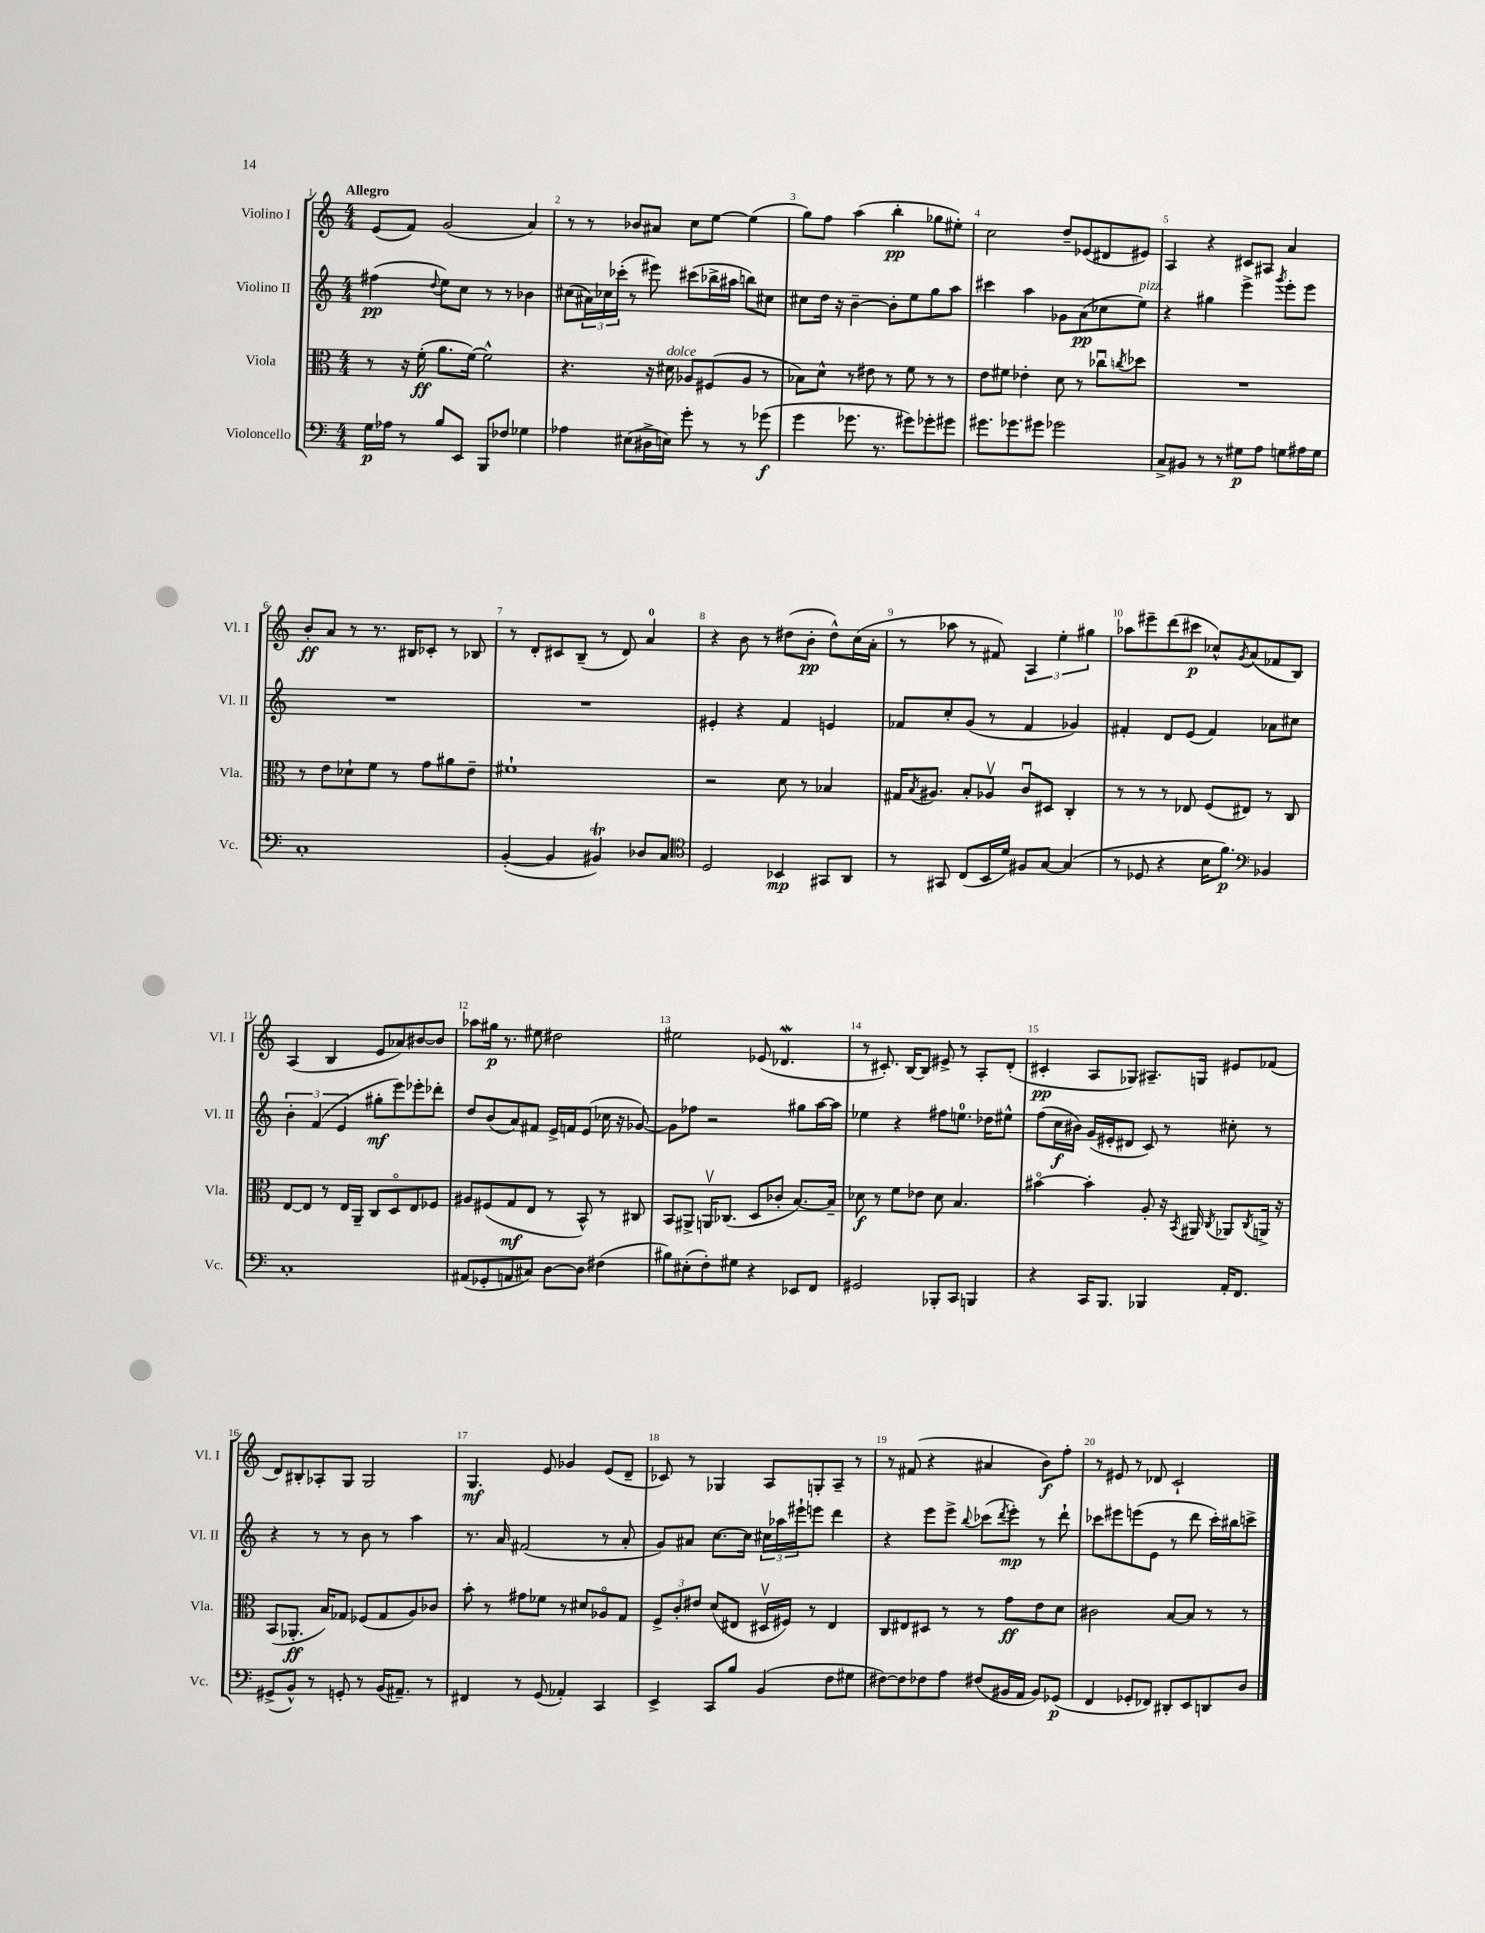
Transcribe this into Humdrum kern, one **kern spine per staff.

**kern	**dynam	**kern	**dynam	**kern	**dynam	**kern	**dynam
*part4	*part4	*part3	*part3	*part2	*part2	*part1	*part1
*staff4	*staff4	*staff3	*staff3	*staff2	*staff2	*staff1	*staff1
*I"Violoncello	*	*I"Viola	*	*I"Violino II	*	*I"Violino I	*
*I'Vc.	*	*I'Vla.	*	*I'Vl. II	*	*I'Vl. I	*
*clefF4	*	*clefC3	*	*clefG2	*	*clefG2	*
*k[]	*	*k[]	*	*k[]	*	*k[]	*
*M4/4	*	*M4/4	*	*M4/4	*	*M4/4	*
=1	=1	=1	=1	=1	=1	=1	=1
!	!	!	!	!	!	!LO:TX:a:B:t=Allegro	!
16G\LL	p	8r	.	(4ff#X\	pp	(8e/L	.
16A-X\JJ	.	.	.	.	.	.	.
8r	.	16r	.	.	.	8f/J)	.
.	.	(16f'\	ff	.	.	.	.
.	.	.	.	8qqdd/	.	.	.
8B/L	.	8.a\L	.	8ee\L)	.	(2g/	.
8EE/J	.	.	.	8cc\J	.	.	.
.	.	[16f\Jk)	.	.	.	.	.
8BBB/L	.	2f^^\]	.	8r	.	.	.
8F-X/J	.	.	.	8r	.	.	.
4G-X\	.	.	.	4b-X\	.	4a/)	.
=2	=2	=2	=2	=2	=2	=2	=2
4A-X\	.	4.r	.	(8cc#X\L	.	8r	.
.	.	.	.	24a#X\L)	.	8r	.
.	.	.	.	24cc-X\	.	.	.
.	.	.	.	(24ccc-X'\JJ	.	.	.
(8E#X\L	.	.	.	8r	.	8b-X/L	.
16D#X^\L	.	16r	.	8eee#X\)	.	8a#X/J	.
!	!	!LO:TX:a:i:t=dolce	!	!	!	!	!
16En\JJ)	.	16d#X\	.	.	.	.	.
8g'\	.	8A-X/L	.	(8ccc#X\L	.	8cc\L	.
8r	.	(8F#X/	.	16bb-X^\L	.	[8ee\J	.
.	.	.	.	16aa#X\JJ	.	.	.
8r	.	8A-/J	.	8bbn\L)	.	(4ee\]	.
(8g-X\	f	8r	.	8cc#X\J	.	.	.
=3	=3	=3	=3	=3	=3	=3	=3
4g\	.	8B-X\L)	.	8cc#X\L	.	8gg\L)	.
.	.	8d^^\J	.	16dd\Jk	.	8ff\J	.
.	.	.	.	16r	.	.	.
8.g-X\	.	8r	.	[4b~\	.	(4aa\	.
.	.	8e#X\	.	.	.	.	.
8.r	.	.	.	.	.	.	.
.	.	8r	.	8b'\L]	.	4bb'\	pp
8g#X\L)	.	8f\	.	8ee\	.	.	.
8g-X'\	.	8r	.	8gg\	.	8gg-X\L	.
8g#X\J	.	8r	.	8aa\J	.	8ee#X'\J)	.
=4	=4	=4	=4	=4	=4	=4	=4
8.g#X\L	.	8e\L	.	4ccc#X\	.	2cc\	.
.	.	8f#X\J	.	.	.	.	.
8.g-X\	.	.	.	.	.	.	.
.	.	4e-X'\	.	4aa\	.	.	.
8g#X\J	.	.	.	.	.	.	.
2g-X\	.	8d\	.	8g-X\L	.	8dd~/L	.
.	.	8r	.	(8a\	pp	(8e-X/	.
.	.	8cc-Xu\L	.	8cc-X\	.	8d#X/	.
.	.	8qccn/	.	.	.	.	.
!	!	!	!	!LO:TX:a:i:t=pizz.	!	!	!
.	.	8dd-X\J	.	8ee\J)	.	8e#X/J)	.
=5	=5	=5	=5	=5	=5	=5	=5
8C^/L	.	1r	.	4r	.	4A/	.
8BB#X/J	.	.	.	.	.	.	.
8r	.	.	.	4gg#X\	.	4r	.
8r	.	.	.	.	.	.	.
8G#X\L	p	.	.	4eee^\	.	8c#X/L	.
8A\J	.	.	.	.	.	8A#X/J	.
.	.	.	.	8qggg/	.	.	.
8Gn\L	.	.	.	8eee'\L	.	4a/	.
16A#X\L	.	.	.	8eee\J	.	.	.
16G\JJ	.	.	.	.	.	.	.
!!LO:LB:g=z
=6	=6	=6	=6	=6	=6	=6	=6
1C'	.	8r	.	1r	.	8b'/L	ff
.	.	8e\L	.	.	.	8a/J	.
.	.	8d-X`\	.	.	.	8r	.
.	.	8f\J	.	.	.	8.r	.
.	.	8r	.	.	.	.	.
.	.	.	.	.	.	16B#X/KL	.
.	.	8g\L	.	.	.	8c-X'/J	.
.	.	8a#X\	.	.	.	8r	.
.	.	8e~\J	.	.	.	8B-X/	.
=7	=7	=7	=7	=7	=7	=7	=7
([4BB'/	.	1f#X`	.	1r	.	8r	.
.	.	.	.	.	.	8d'/L	.
4BB/]	.	.	.	.	.	8c#X/	.
.	.	.	.	.	.	(8B~/J	.
4BB#Xt/)	.	.	.	.	.	8r	.
.	.	.	.	.	.	8d/)	.
8D-X/L	.	.	.	.	.	4a/	.
8C/J	.	.	.	.	.	.	.
=8	=8	=8	=8	=8	=8	=8	=8
*clefC4	*	*	*	*	*	*	*
2D/	.	2r	.	4e#X'/	.	4r	.
.	.	.	.	4r	.	8b\	.
.	.	.	.	.	.	8r	.
4BB-X/	mp	8d\	.	4f/	.	(8dd#X\L	.
.	.	8r	.	.	.	8b'\J	pp
8GG#X/L	.	4B-X/	.	4en/	.	8dd#^^\L)	.
8AA/J	.	.	.	.	.	(16cc\L	.
.	.	.	.	.	.	16a'\JJ	.
=9	=9	=9	=9	=9	=9	=9	=9
8r	.	16G#X/KL	.	8f-X/L	.	8r	.
.	.	8qB/	.	.	.	.	.
.	.	8.A#X/J	.	.	.	.	.
8GG#X/	.	.	.	8cc'/	.	8aa-X\	.
(8C/L	.	8B'/L	.	(8g/J	.	8r	.
16BB/L	.	8A-Xv/J	.	8r	.	8f#X/)	.
16d/JJ)	.	.	.	.	.	.	.
8F#X/L	.	8cu/L	.	4f-/	.	6A/	.
[8G/J	.	8D#X/J	.	.	.	.	.
.	.	.	.	.	.	6ee'\	.
(4G/]	.	4C'/	.	4g-X/)	.	.	.
.	.	.	.	.	.	6gg#X\	.
=10	=10	=10	=10	=10	=10	=10	=10
8r	.	8r	.	4f#X'/	.	8aa-X\L	.
8D-X/	.	8r	.	.	.	8eee#X~\	.
4r	.	8r	.	8d/L	.	(8ddd\	.
.	.	8E-X/	.	(8e/J	.	8ccc#X\J	p
16B\KL	.	(8F/L	.	4f#/)	.	8cc-X^^/L)	.
8.f\J)	p	.	.	.	.	.	.
.	.	.	.	.	.	8qg/	.
.	.	8E#X/J)	.	.	.	(8a/	.
*clefF4	*	*	*	*	*	*	*
4BB-X/	.	8r	.	8a-X\L	.	8f-X/	.
.	.	8C/	.	8cc#X\J	.	8B/J)	.
!!LO:LB:g=z
=11	=11	=11	=11	=11	=11	=11	=11
1C'	.	[8E/L	.	6b'\	.	(4A/	.
.	.	8E/J]	.	.	.	.	.
.	.	.	.	(6f/	.	.	.
.	.	8r	.	.	.	4B/	.
.	.	.	.	6e/	.	.	.
.	.	16E/LL	.	.	.	.	.
.	.	16AA~/JJ	.	.	.	.	.
.	.	8C/L	.	8gg#X'\L	mf	8e/L	.
.	.	8D/	.	8eee\)	.	8a-X/)	.
.	.	8E/	.	8eee-X'\	.	[8b#X/	.
.	.	8F-X/J	.	8ddd-X'\J	.	8b#/J]	.
=12	=12	=12	=12	=12	=12	=12	=12
(8AA#X/L	.	8A#X/L	.	8dd/L	.	8aa-X\L	.
8GG-X'/	.	(8F#X/	.	(8b/	.	16gg#X\Jk	p
.	.	.	.	.	.	8.r	.
8AAn/	.	8G/	mf	8a/)	.	.	.
8C#X/J)	.	8E/J	.	8f#X/J	.	8ee#X\	.
[8D\L	.	8r	.	16e^/LL	.	2dd#X\	.
.	.	.	.	16fn/J	.	.	.
8D\J]	.	8BB^^/)	.	(8e/J	.	.	.
(4F#X\	.	8r	.	16cc-X\	.	.	.
.	.	.	.	16r	.	.	.
.	.	8C#X/	.	[8g-X/)	.	.	.
=13	=13	=13	=13	=13	=13	=13	=13
8B#X\L)	.	8BB/L	.	8g-\L]	.	2ee#X\	.
(8E#X'\	.	8AA#X^/J	.	8ff-X\J	.	.	.
8F'\)	.	16AAnv/KL	.	2r	.	.	.
.	.	(8.C-X/J	.	.	.	.	.
8G#X\J	.	.	.	.	.	.	.
4r	.	8D/L	.	.	.	(8e-X/	.
.	.	8c-X'/J	.	.	.	4.d-Xw/	.
8EE-X/L	.	[8.B/L)	.	8gg#X\L	.	.	.
8FF/J	.	.	.	[16aa\L	.	.	.
.	.	16B~/Jk]	.	16aa\JJ]	.	.	.
=14	=14	=14	=14	=14	=14	=14	=14
2GG#X/	.	8d-X\	f	4ee-X\	.	8r	.
.	.	8r	.	.	.	8.c#X'/)	.
.	.	8f\L	.	4r	.	.	.
.	.	.	.	.	.	[16B/KL	.
.	.	8e-X\J	.	.	.	8B/J]	.
8BBB-X'/L	.	8d-\	.	8ff#X\L	.	8e#X^/	.
8CC/J	.	4.B/	.	8.een\J	.	8r	.
4BBBn/	.	.	.	.	.	8A'/L	.
.	.	.	.	16dd-X\KL	.	.	.
.	.	.	.	8ee#X^^\J	.	(8d'/J	.
=15	=15	=15	=15	=15	=15	=15	=15
4r	.	[4b#X\	.	(8ff\L	.	4c#X'/	pp
.	.	.	.	16cc\L	f	.	.
.	.	.	.	16b#X\JJ)	.	.	.
16CC/KL	.	4b#'\]	.	(16g/LL	.	8A/L	.
8.BBB/J	.	.	.	16e#X'/J	.	.	.
.	.	.	.	8d#X/J	.	8G-X/J)	.
4BBB-X/	.	8A'/	.	8c/)	.	8.A#X~/L	.
.	.	16r	.	8r	.	.	.
.	.	8qBB/	.	.	.	.	.
.	.	16AA#X/	.	.	.	16Gn/Jk	.
.	.	8qC/	.	.	.	.	.
16AA'/KL	.	8AA-X/L	.	8cc#X'\	.	8e#X/L	.
8.FF/J	.	.	.	.	.	.	.
.	.	8qC/	.	.	.	.	.
.	.	16AAn^/Jk	.	8r	.	(8f-X/J	.
.	.	16r	.	.	.	.	.
!!LO:LB:g=z
=16	=16	=16	=16	=16	=16	=16	=16
(8GG#X^/L	.	(8BB/L	.	4r	.	8d/L)	.
8BB^^/J)	.	8.AA-X'/J	ff	.	.	8B#X'/	.
8r	.	.	.	8r	.	8A-X'/	.
.	.	16B/KL)	.	.	.	.	.
8GGn'/	.	8G-X/J	.	8r	.	8G/J	.
8r	.	(8F-X/L	.	8b\	.	2G/	.
(16BB/KL	.	8G-/	.	8r	.	.	.
8.AA#X~/J)	.	.	.	.	.	.	.
.	.	8A/)	.	4aa\	.	.	.
8r	.	8c-X/J	.	.	.	.	.
=17	=17	=17	=17	=17	=17	=17	=17
4FF#X/	.	8b'\	.	8.r	.	4.G/	mf
.	.	8r	.	.	.	.	.
.	.	.	.	16a/	.	.	.
8r	.	8g#X\L	.	(2f#X/	.	.	.
(8GG/	.	8f-X\J	.	.	.	8e/	.
4AA-X'/)	.	8r	.	.	.	4g-X/	.
.	.	8d#X/L	.	.	.	.	.
4CC/	.	8A-X/	.	8r	.	(8e/L	.
.	.	8G/J	.	8a'/	.	8d~/J	.
=18	=18	=18	=18	=18	=18	=18	=18
4EE^/	.	12F^/L	.	8g/L)	.	8c-X/)	.
.	.	12c'/	.	.	.	.	.
.	.	.	.	8a#X/J	.	8r	.
.	.	12e#X/J	.	.	.	.	.
8CC/L	.	(8d/L	.	[8.cc\L	.	4G-X/	.
8B/J	.	8E#X/J	.	.	.	.	.
.	.	.	.	16cc\Jk]	.	.	.
(4BB/	.	16D#Xv/LL	.	24cc#X\LL	.	8A/L	.
.	.	.	.	24aa-X\	.	.	.
.	.	16F#X/JJ)	.	.	.	.	.
.	.	.	.	24eee#X`\J	.	.	.
.	.	8r	.	8eeen\J	.	8Gn'/	.
8F\L	.	4E#/	.	4ddd\	.	8A~/J	.
8G#X\J	.	.	.	.	.	8r	.
=19	=19	=19	=19	=19	=19	=19	=19
[8F#X\L)	.	8C/L	.	4r	.	8r	.
8F#\]	.	8E#X/	.	.	.	(8f#X/	.
8F-X\	.	8D#X/J	.	8eee\L	.	4r	.
8A\J	.	8r	.	8eee^\J	.	.	.
.	.	.	.	8qqbb/	.	.	.
(8F#X/L	.	8r	.	(8ccc-X\L	.	4a#X/	.
.	.	.	.	8qddd/	.	.	.
16BB#X/L	.	8g\L	ff	8eee'\J)	mp	.	.
16AA/JJ	.	.	.	.	.	.	.
8BB#/L)	.	8e\	.	8r	.	8b\L)	f
(8GG-X/J	p	8d\J	.	8ddd`\	.	8ff'\J	.
=20	=20	=20	=20	=20	=20	=20	=20
4FF/	.	2c#X\	.	8ccc-X\L	.	8r	.
.	.	.	.	8eee#X\	.	8e#X/	.
8GG-X'/L	.	.	.	(8eeen\	.	8r	.
8FF-X/J)	.	.	.	8e\J	.	8d-X/	.
8DD#X'/L	.	[8B/L	.	8r	.	2c`/	.
8EE/	.	8B/J]	.	8ddd\	.	.	.
8DDn/	.	8r	.	16ccc-'\LL)	.	.	.
.	.	.	.	16bb#X\J	.	.	.
8D/J	.	8r	.	8cccn^\J	.	.	.
==	==	==	==	==	==	==	==
*-	*-	*-	*-	*-	*-	*-	*-
